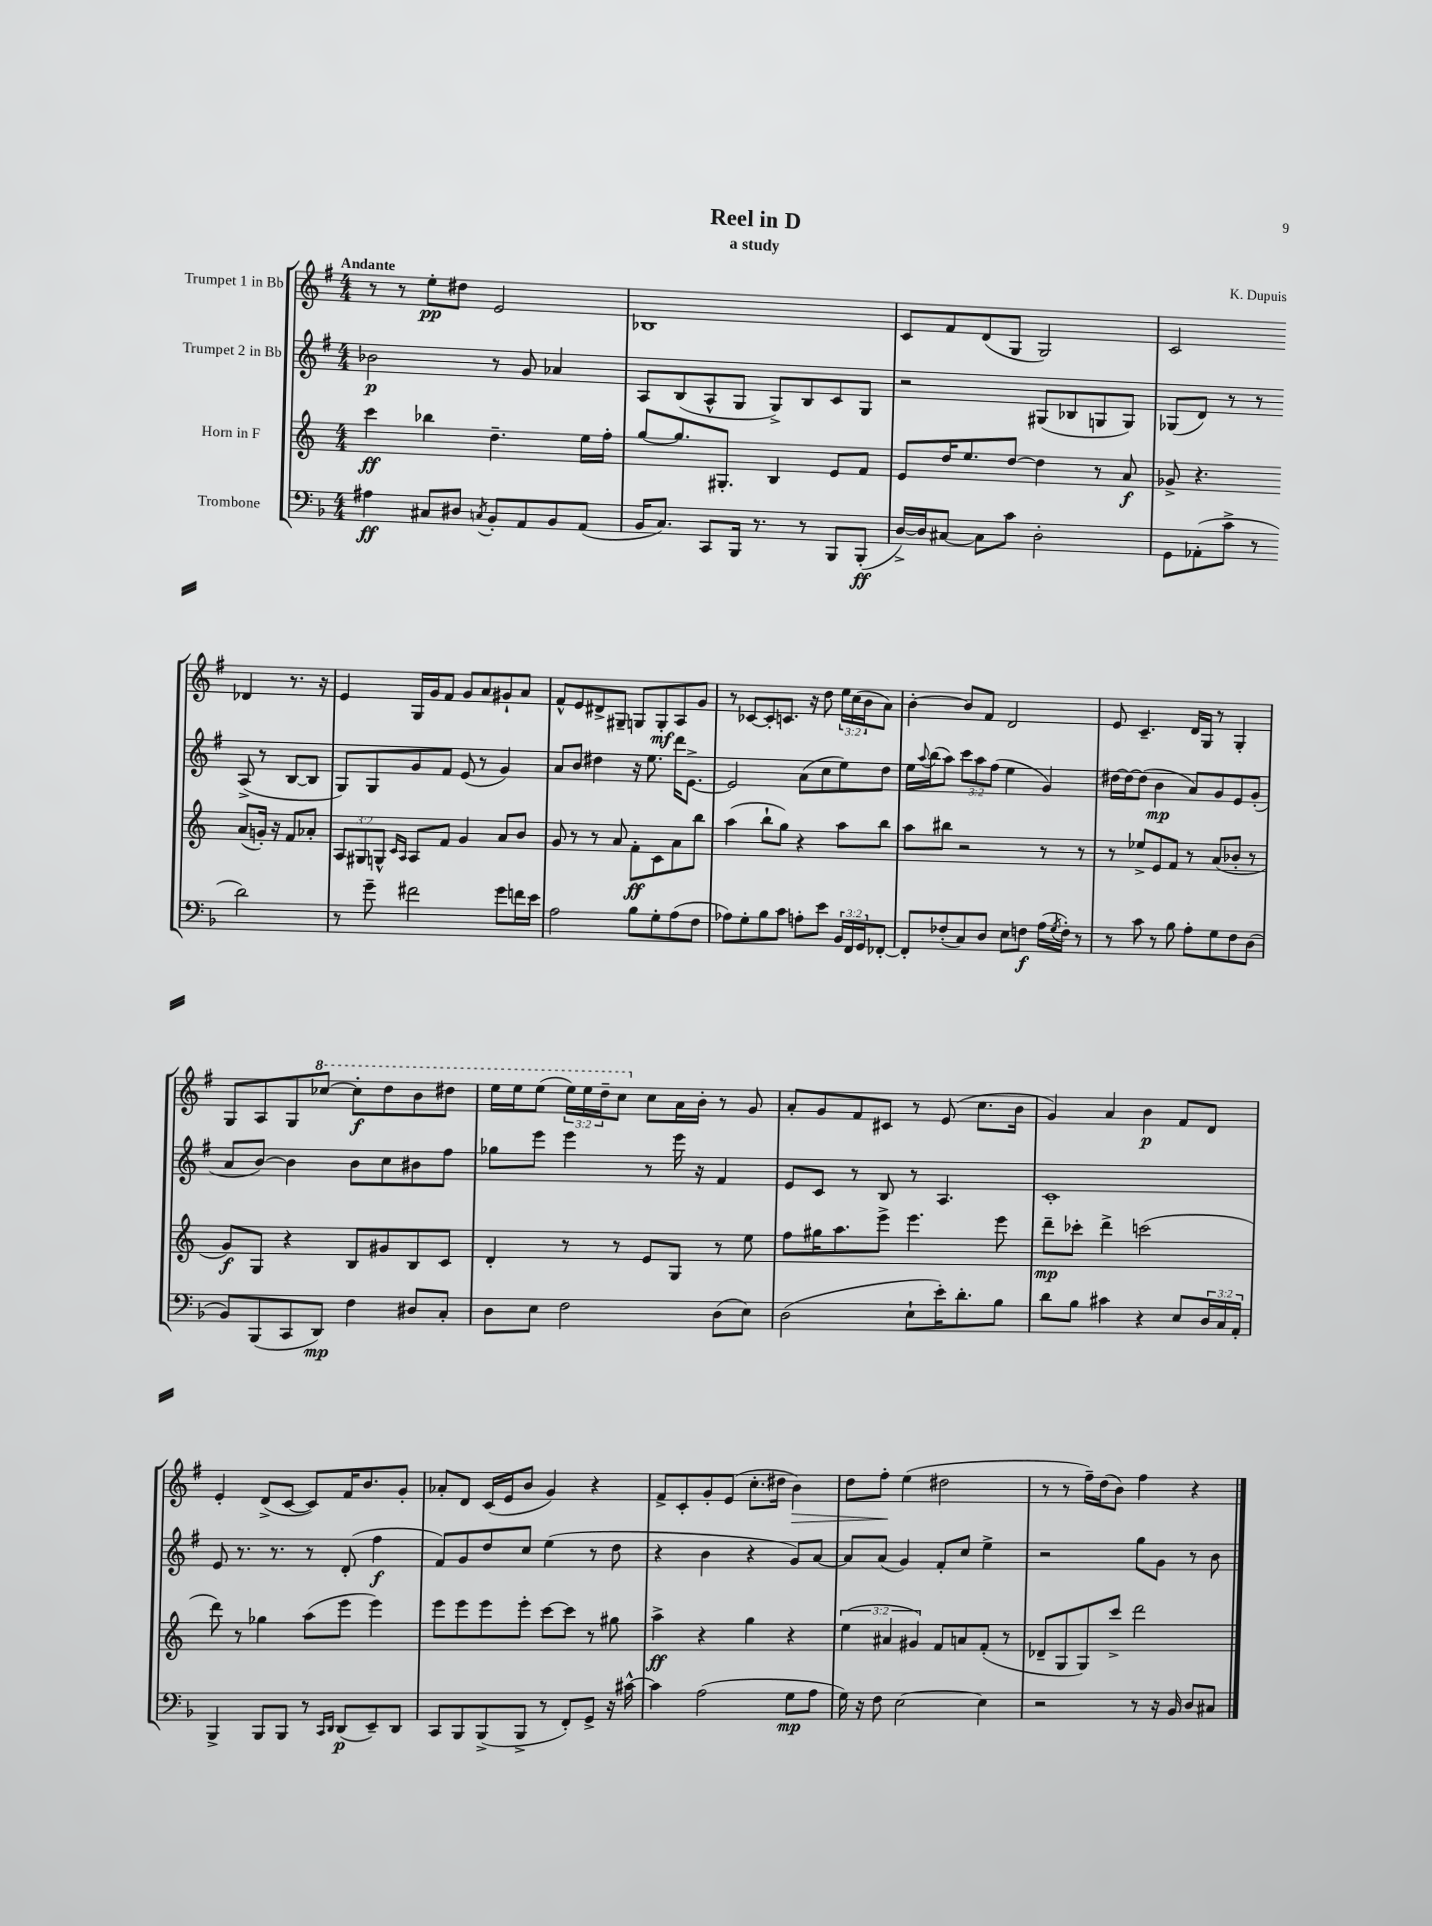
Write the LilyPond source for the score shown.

\header { title = "Reel in D" composer = "K. Dupuis" subtitle = "a study" }
<<
\new StaffGroup <<
\new Staff = "s0" \with { instrumentName = "Trumpet 1 in Bb" } {
    \clef treble \key g \major \numericTimeSignature \time 4/4 \override Staff.TupletNumber.text = #tuplet-number::calc-fraction-text \tempo "Andante"
    r8 r8 e''8-.\pp dis''8 e'2 |
    bes1 |
    c'8 fis'8 d'8( g8 g2) |
    c'2 des'4 r8. r16 |
    e'4 g16 g'16 fis'8 g'8 a'8 gis'8-! a'8 |
    fis'8-^ e'8 dis'8-> gis8-- g8 g8-.\mf a8 g'8 |
    r8 ces'8~ ces'8-. c'8. r16 d''8 \tuplet 3/2 { e''16 c''16( b'16 } a'8) |
    b'4~-. b'8 fis'8 d'2 |
    e'8 c'4.-- d'16 g16 r8 g4-. |
    g8 a8 g8 \ottava #1 ces'''8~ ces'''8-.\f d'''8 b''8 dis'''8 |
    e'''16 e'''16 e'''8( \tuplet 3/2 { e'''16) e'''16 d'''16-- } c'''8 \ottava #0 c''8 a'16 b'16-. r8 g'8 |
    a'8-. g'8 fis'8 cis'8 r8 e'8( c''8. b'16 |
    g'4) a'4 b'4\p fis'8 d'8 |
    e'4-. d'8->( c'8~ c'8) fis'16 b'8. g'8-. |
    aes'8-. d'8 c'16( e'16 b'8 g'4) r4 |
    fis'8-> c'8-. g'8-. e'8( c''8.-. dis''16 b'4\>) |
    d''8 fis''8-.\! e''4( dis''2 |
    r8 r8 fis''16--) d''16( b'8) fis''4 r4 \bar "|." |
}
\new Staff = "s1" \with { instrumentName = "Trumpet 2 in Bb" } {
    \clef treble \key g \major \numericTimeSignature \time 4/4 \override Staff.TupletNumber.text = #tuplet-number::calc-fraction-text
    bes'2\p r8 g'8 aes'4 |
    a8 b8( a8-^ g8 g8->) b8 c'8 g8 |
    r2 gis8( bes8 g8 g8) |
    ges8( d'8) r8 r8 a8->( r8 b8~ b8 |
    g8) g8 g'8 fis'8 e'8( r8 g'4) |
    a'8 b'8 dis''4 r16 e''8. d'''16 e'8.~-> |
    e'2 a'8( c''8 e''8) d''8 |
    e''16 \appoggiatura { a''8 } b''16( a''8) \tuplet 3/2 { c'''8 a''8 fis''8( } e''4 g'4) |
    dis''16~ dis''16~ dis''8( b'4\mp a'8) g'8 e'8 g'8-.( |
    a'8 b'8~) b'4 b'8 c''8 bis'8 fis''8 |
    ges''8 e'''8 e'''4 r8 e'''16 r16 fis'4 |
    e'8 c'8 r8 b8 r8 a4. |
    c'1-. |
    e'8 r8. r8. r8 d'8-.( fis''4\f |
    fis'8) g'8 d''8 c''8 e''4( r8 d''8 |
    r4 b'4 r4 g'8) a'8~ |
    a'8 a'8( g'4) fis'8-. c''8 e''4-> |
    r2 g''8 g'8 r8 b'8 \bar "|." |
}
\new Staff = "s2" \with { instrumentName = "Horn in F" } {
    \clef treble \key c \major \numericTimeSignature \time 4/4 \override Staff.TupletNumber.text = #tuplet-number::calc-fraction-text
    c'''4\ff bes''4 d''4.-- e''16 f''16-. |
    g''8~ g''8. gis8.-. b4 e'8 f'8 |
    e'8 d''16 e''8. d''8~ d''4 r8 a'8\f |
    ges'8-> r4. a'8( g'16-.) r16 f'8 aes'8-. |
    \tuplet 3/2 { a8 gis8 g8-^ } \grace { c'16 a16 } a8 f'8 g'4 a'8 b'8 |
    g'8 r8 r8 a'8 f'8-.\ff c'8 a'8 b''8 |
    a''4( b''8-! g''8) r4 a''8 b''8 |
    a''8 bis''8 r2 r8 r8 |
    r8 ees''8-> e'8 f'8 r8 a'8( bes'8-. r8 |
    g'8\f) g8 r4 b8 gis'8 b8 c'8 |
    d'4-. r8 r8 e'8 g8 r8 e''8 |
    f''8 gis''16 a''8. e'''8-> e'''4. e'''8 |
    d'''8--\mp ces'''8-. d'''4-> c'''2( |
    d'''8) r8 ges''4 a''8( e'''8 e'''4) |
    e'''8 e'''8 e'''8 e'''8-. c'''8~ c'''8 r8 gis''8 |
    a''4->\ff r4 g''4 r4 |
    \tuplet 3/2 { e''4( ais'4 gis'4) } f'8 a'8 f'8-.( r8 |
    des'8-- g8 g8) c'''8-> d'''2 \bar "|." |
}
\new Staff = "s3" \with { instrumentName = "Trombone" } {
    \clef bass \key f \major \numericTimeSignature \time 4/4 \override Staff.TupletNumber.text = #tuplet-number::calc-fraction-text
    ais4\ff cis8 dis8 \acciaccatura { c8 } bes,8-. a,8 bes,8 a,8( |
    bes,16 c8.) c,8 bes,,16 r8. r8 bes,,8 bes,,8-.\ff( |
    d16~->) d16 cis8~ cis8 c'8 d2-. |
    g,8 aes,8-.( c'8-> r8 d'2) |
    r8 g'8-- fis'2 g'8 f'16 e'16 |
    a2 bes8 g8-. a8( f8 |
    aes8) g8-. bes8 c'8 a8-. e'8 \tuplet 3/2 { bes,16 f,16 g,16 } fes,8~-. |
    fes,8-. fes8-.( c8) d8 e8 f8\f a16( \acciaccatura { g8 } f16-.) r8 |
    r8 c'8 r8 bes8 a8-. g8 f8 d8( |
    bes,8) bes,,8( c,8 d,8\mp) f4 dis8 c8-. |
    d8 e8 f2 d8( e8) |
    d2( e8-! e'16-.) d'8.-. bes8 |
    d'8 bes8 cis'4 r4 e8 \tuplet 3/2 { d16 c16 a,16-. } |
    bes,,4-> bes,,8 bes,,8 r8 \grace { c,16 d,16 } d,8\p( e,8--) d,8 |
    c,8 bes,,8 bes,,8->( bes,,8-> r8 f,8-.) g,8-> r16 cis'16~-^ |
    cis'4 a2( g8\mp a8 |
    g16) r16 f8 e2~ e4 |
    r2 r8 r16 bes,16 d8 cis8 \bar "|." |
}
>>
>>
\layout { \context { \Score \remove "Bar_number_engraver" } }
